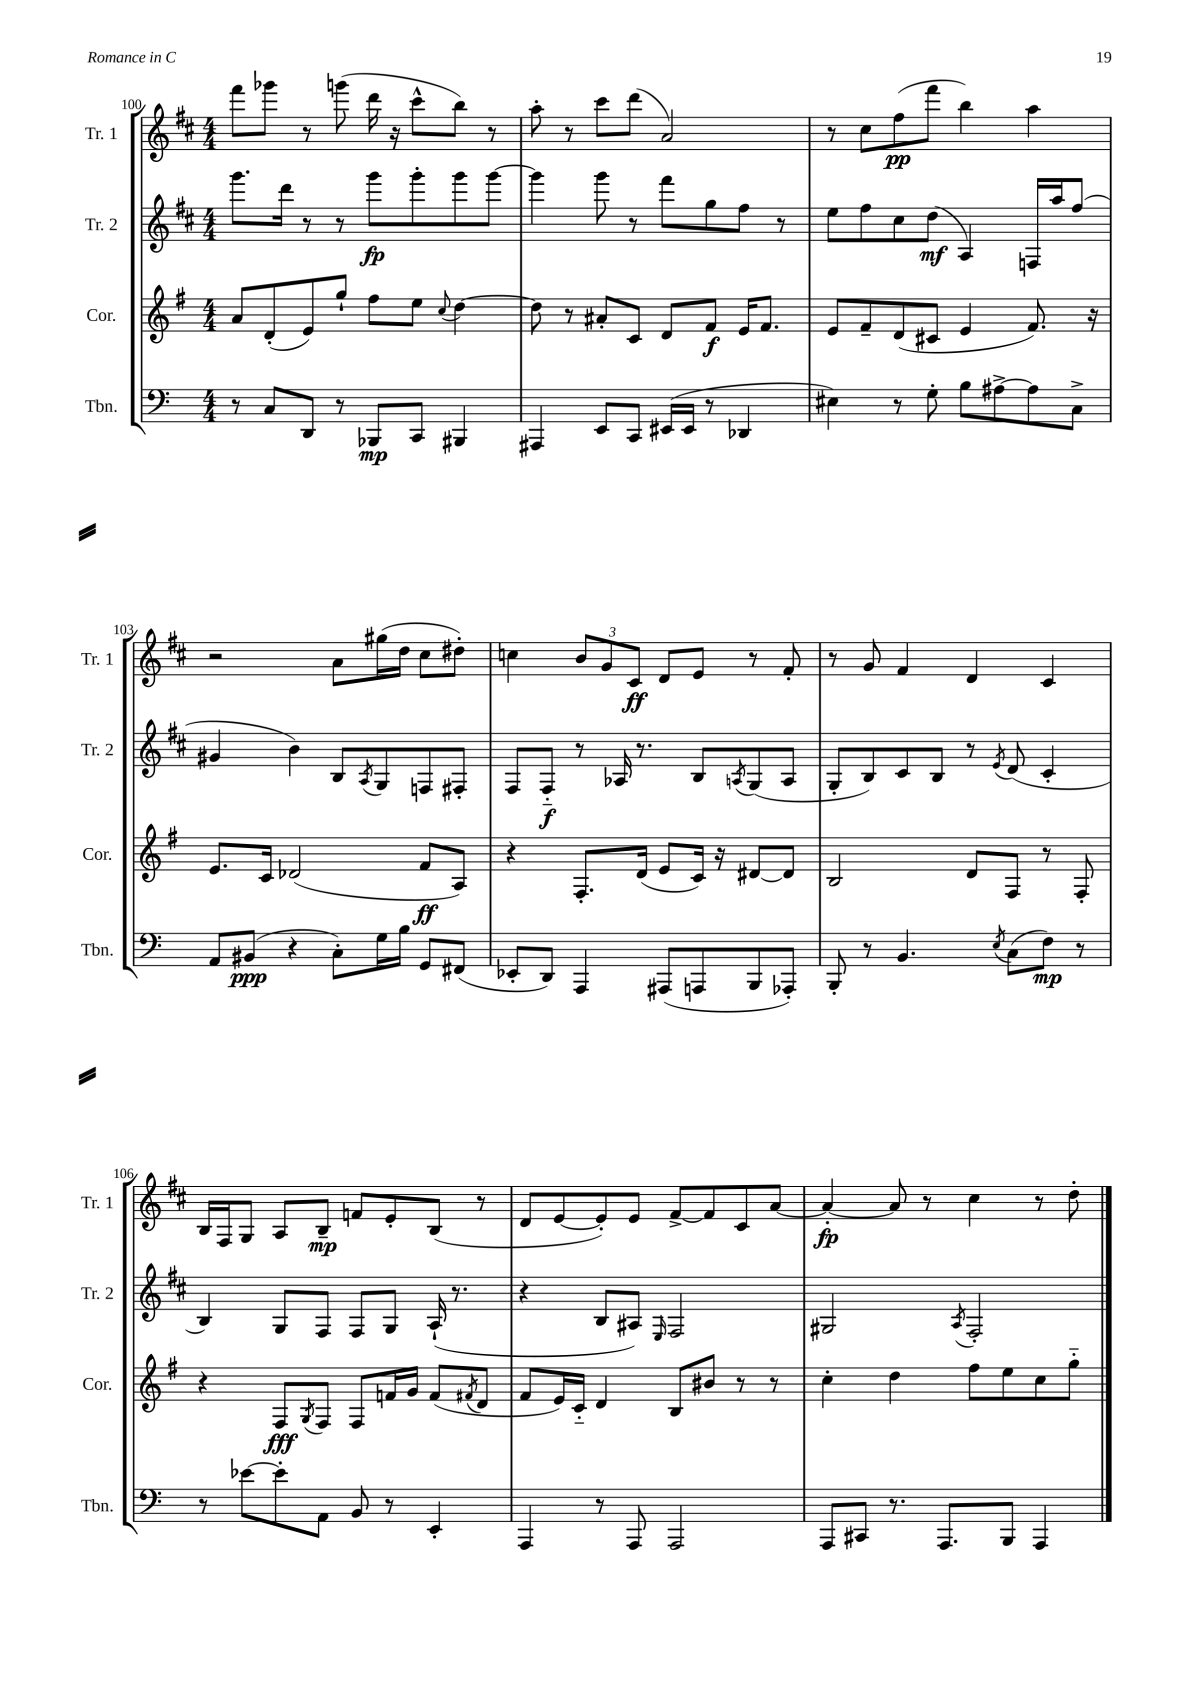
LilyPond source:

<<
\new StaffGroup <<
\new Staff = "s0" \with { instrumentName = "Tr. 1" shortInstrumentName = "Tr. 1" } {
    \clef treble \key d \major \numericTimeSignature \time 4/4
    fis'''8 ges'''8 r8 g'''8( d'''16 r16 cis'''8-^ b''8) r8 |
    a''8-. r8 cis'''8 d'''8( a'2) |
    r8 cis''8 fis''8\pp( fis'''8 b''4) a''4 |
    r2 a'8 gis''16( d''16 cis''8 dis''8-.) |
    c''4 \tuplet 3/2 { b'8 g'8 cis'8\ff } d'8 e'8 r8 fis'8-. |
    r8 g'8 fis'4 d'4 cis'4 |
    b16 fis16 g8 a8 b8--\mp f'8 e'8-. b8( r8 |
    d'8 e'8~ e'8-.) e'8 fis'8~-> fis'8 cis'8 a'8~ |
    a'4~-.\fp a'8 r8 cis''4 r8 d''8-. \bar "|." |
}
\new Staff = "s1" \with { instrumentName = "Tr. 2" shortInstrumentName = "Tr. 2" } {
    \clef treble \key d \major \numericTimeSignature \time 4/4
    g'''8. d'''16 r8 r8 g'''8\fp g'''8-. g'''8 g'''8~ |
    g'''4 g'''8 r8 fis'''8 g''8 fis''8 r8 |
    e''8 fis''8 cis''8 d''8\mf( a4) f16 a''16 fis''8( |
    gis'4 b'4) b8 \acciaccatura { a8 } g8 f8 fis8-. |
    fis8 fis8-_\f r8 aes16 r8. b8 \acciaccatura { a8 } g8( a8 |
    g8-. b8) cis'8 b8 r8 \acciaccatura { e'8 } d'8( cis'4-. |
    b4) g8 fis8 fis8 g8 a16-!( r8. |
    r4 b8 ais8) \grace { e16 } fis2 |
    gis2 \acciaccatura { a8 } fis2-. \bar "|." |
}
\new Staff = "s2" \with { instrumentName = "Cor." shortInstrumentName = "Cor." } {
    \clef treble \key g \major \numericTimeSignature \time 4/4
    a'8 d'8-.( e'8) g''8-! fis''8 e''8 \appoggiatura { c''8 } d''4~ |
    d''8 r8 ais'8-. c'8 d'8 fis'8\f e'16 fis'8. |
    e'8 fis'8-- d'8( cis'8 e'4 fis'8.) r16 |
    e'8. c'16 des'2( fis'8\ff a8) |
    r4 fis8.-. d'16( e'8 c'16) r16 dis'8~ dis'8 |
    b2 d'8 fis8 r8 fis8-. |
    r4 fis8\fff \acciaccatura { g8 } fis8 fis8 f'16 g'16 f'8( \acciaccatura { fis'8 } d'8 |
    fis'8 e'16) c'16-_ d'4 b8 bis'8 r8 r8 |
    c''4-. d''4 fis''8 e''8 c''8 g''8-_ \bar "|." |
}
\new Staff = "s3" \with { instrumentName = "Tbn." shortInstrumentName = "Tbn." } {
    \clef bass \key c \major \numericTimeSignature \time 4/4
    r8 c8 d,8 r8 bes,,8\mp c,8 bis,,4 |
    ais,,4 e,8 c,8 eis,16( eis,16 r8 des,4 |
    eis4) r8 g8-. b8 ais8~-> ais8 c8-> |
    a,8 bis,8\ppp( r4 c8-.) g16 b16 g,8 fis,8( |
    ees,8-. d,8) a,,4 ais,,8( a,,8 b,,8 aes,,8-.) |
    b,,8-. r8 b,4. \acciaccatura { e8 } c8( f8\mp) r8 |
    r8 ees'8~ ees'8-. a,8 b,8 r8 e,4-. |
    a,,4 r8 a,,8 a,,2 |
    a,,8 cis,8 r8. a,,8. b,,8 a,,4 \bar "|." |
}
>>
>>
\layout { \context { \Score currentBarNumber = #100 } }
